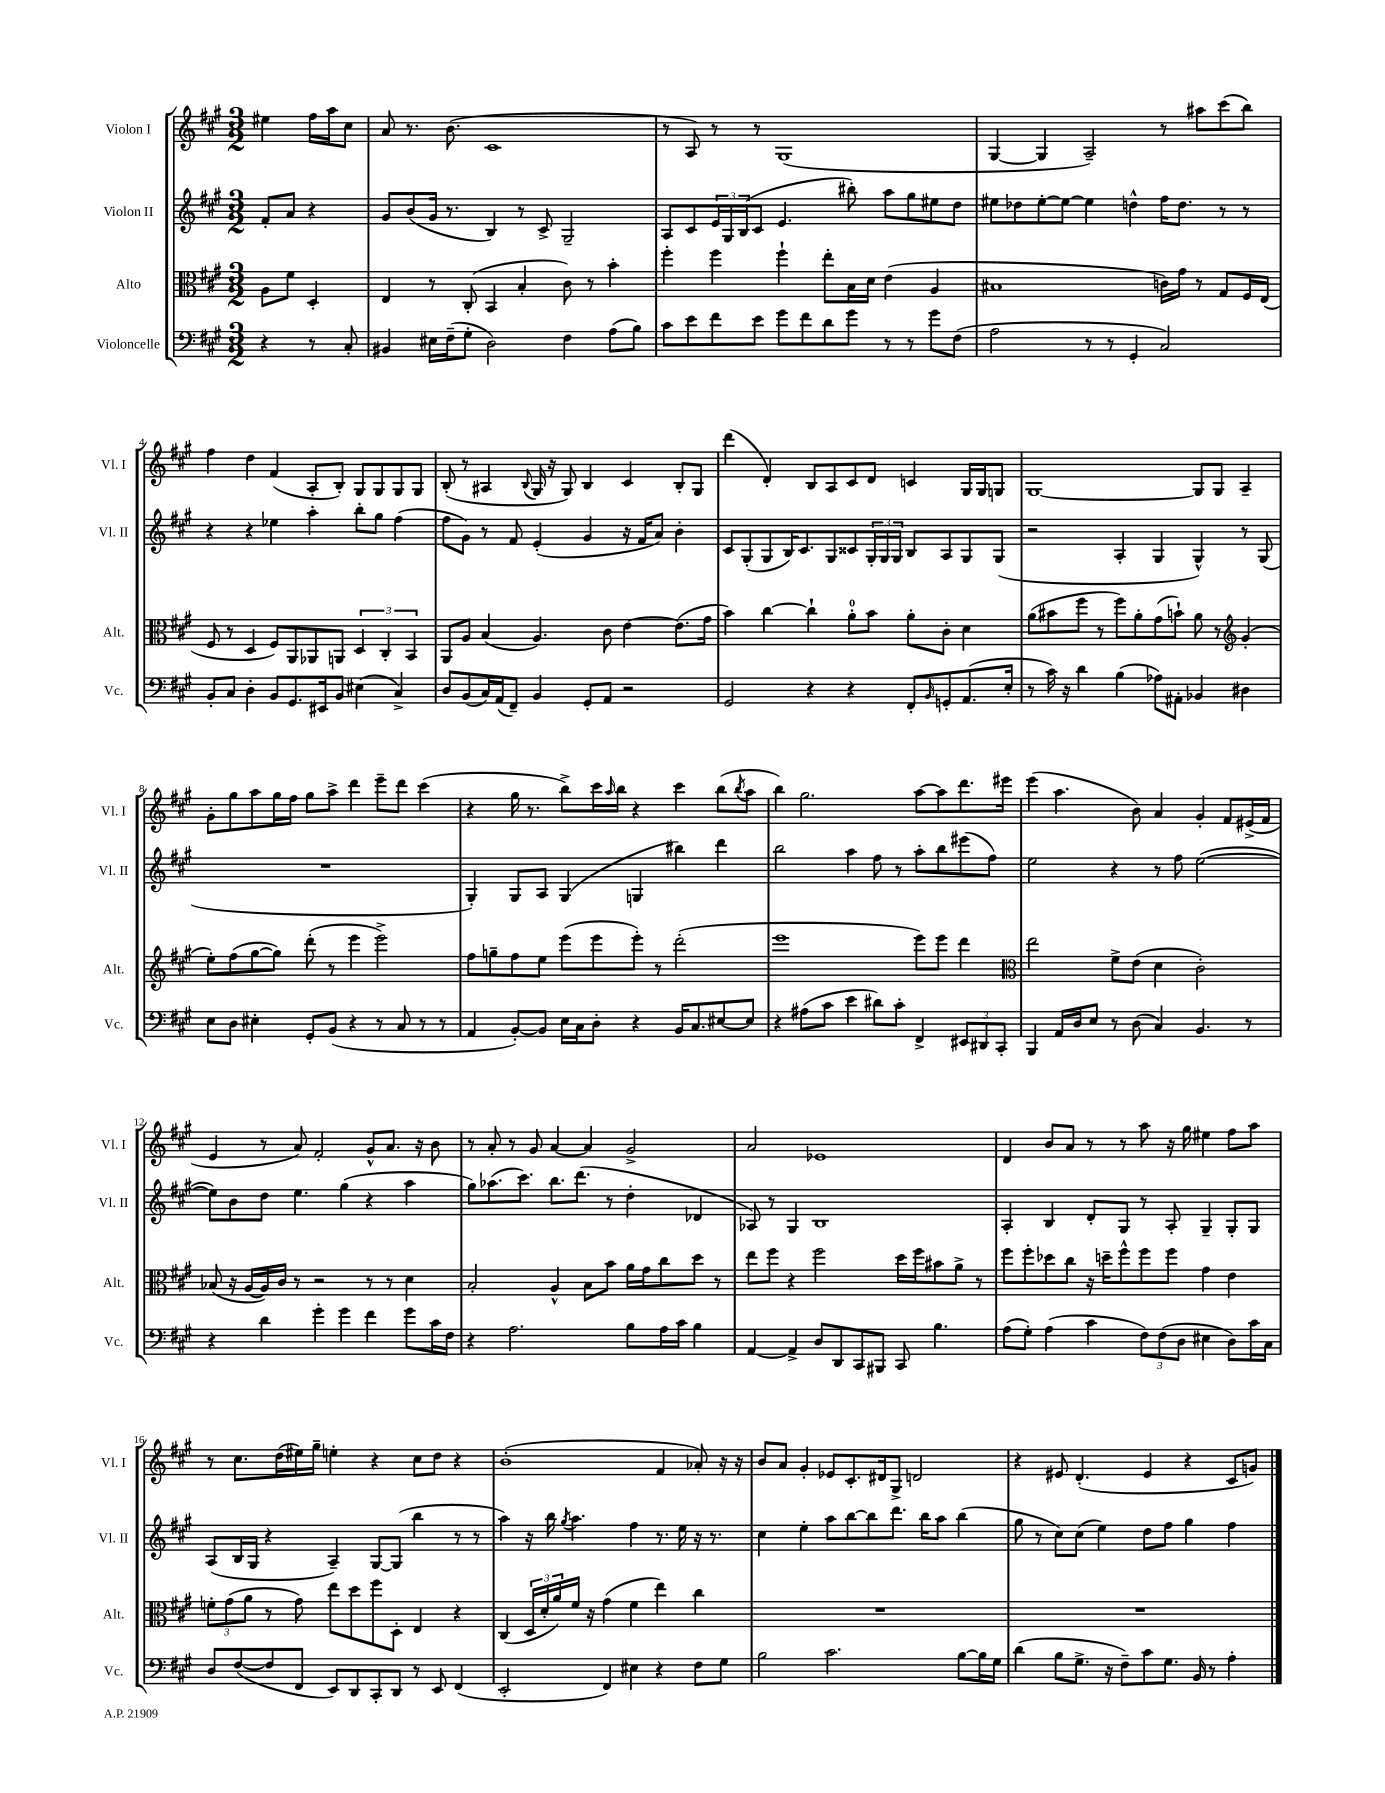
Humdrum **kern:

**kern	**kern	**kern	**kern
*staff4	*staff3	*staff2	*staff1
*clefF4	*clefC3	*clefG2	*clefG2
*k[f#c#g#]	*k[f#c#g#]	*k[f#c#g#]	*k[f#c#g#]
*M3/2	*M3/2	*M3/2	*M3/2
4r	8A	8f#'	4ee#
.	8f#	8a	.
8r	4D'	4r	16ff#
.	.	.	16aa
8C#'	.	.	8cc#
=	=	=	=
4BB#	4E	8g#	8a
.	.	(8b	8.r
16E#	8r	16g#	.
(16F#~	.	8.r	(8.b
8G#'	(8C#'	.	.
2D)	4BB	4B)	1c#
.	4B'	8r	.
.	.	8c#^	.
4F#	8c#)	2G#~	.
.	8r	.	.
(8A	4b'	.	.
8B)	.	.	.
=	=	=	=
8c#	4ff#'	8A	8r
8e	.	8c#	8A)
8f#	4ff#	24e	8r
.	.	24G#	.
.	.	(24B	.
8e	.	8c#	8r
8g#	4ff#`	4.e	(1G#
8f#	.	.	.
8d	8ee'	.	.
8g#	16B	8bb#')	.
.	16d	.	.
8r	(4e	8aa	.
8r	.	8gg#	.
8g#	4A	8ee#	.
(8F#	.	8dd	.
=	=	=	=
2A	1B#	8ee#	[4G#
.	.	8dd-	.
.	.	[8ee#'	4G#]
.	.	8ee#_	.
8r	.	4ee#]	2A~)
8r	.	.	.
4GG#'	.	4dd^^	.
2C#)	16c)	16ff#	8r
.	16g#	8.dd	.
.	8r	.	8aa#
.	8G#	8r	(8ccc#
.	16F#	8r	8bb)
.	(16E	.	.
=	=	=	=
8BB'	8F#	4r	4ff#
8C#	8r	.	.
4D'	4D	4r	4dd
8BB	8F#)	4ee-	(4f#
8.GG#	8AA	.	.
.	8AA-	4aa'	8A'
16EE#	.	.	.
8BB	8AA	.	8B')
(4E#	6D	8bb'	8G#
.	.	8gg#	8G#
.	6C#'	.	.
4C#^)	.	(4ff#	8G#
.	6BB	.	.
.	.	.	8G#
=	=	=	=
8D	8AA	8ff#	(8B'
(8BB	8A	8g#)	8r
16C#)	(4B	8r	4A#
(16AA	.	.	.
8FF#~)	.	8f#	.
.	.	.	8qqB
4BB	4.A)	(4e'	16G#
.	.	.	16r
.	.	.	8G#)
8GG#'	.	4g#	4B
8AA	8c#	.	.
2r	[4e	16r	4c#
.	.	16f#	.
.	.	8a)	.
.	(8.e]	4b'	8B'
.	.	.	8G#
.	16g#	.	.
=	=	=	=
2GG#	4b)	8c#	(4ddd
.	.	(8G#'	.
.	[4cc#	8G#	4d')
.	.	16B)	.
.	.	8.c#	.
4r	4cc#`]	.	8B
.	.	8G#	8A
4r	8a'	8c##	8c#
.	8b	24G#'	8d
.	.	24G#	.
.	.	24G#	.
8FF#'	8a'	8B	4c
16qqBB	.	.	.
8GG'	8c#'	8A	.
(8.AA	4d	8G#	16G#
.	.	.	16G#
.	.	(8G#	8G
16E'	.	.	.
=	=	=	=
8r	(8a	2r	[1G#
16c#)	8b#	.	.
16r	.	.	.
4d	8ff#	.	.
.	8r	.	.
(4B	8ff#)	4A'	.
.	8a'	.	.
8A-)	(8g#	4G#	.
8AA#'	8b`)	.	.
4BB-	8a	4G#^^)	8G#]
.	8r	.	8G#
*	*clefG2	*	*
4D#	(4g#'	8r	4A~
.	.	(8G#	.
=	=	=	=
8E	8ee')	1.r	8g#'
8D	(8ff#	.	8gg#
4E#'	[8gg#	.	8aa
.	8gg#])	.	16gg#
.	.	.	16ff#
8GG#'	(8ddd'	.	8gg#
(8BB	8r	.	8aa^
4r	4eee	.	4ddd
8r	2eee^)	.	8eee~
8C#	.	.	8ddd
8r	.	.	(4ccc#
8r	.	.	.
=	=	=	=
4AA	8ff#	4G#')	4r
.	8gg~	.	.
[8BB')	8ff#	8G#	16gg#
.	.	.	8.r
8BB]	8ee	8A	.
16E	(8eee	(4G#	8bb^)
16C#	.	.	.
8D'	8eee	.	16ccc#
.	.	.	16qqaa
.	.	.	16bb
4r	8eee')	4G	4r
.	8r	.	.
16BB	(2ddd'	4bb#)	4ccc#
8.C#	.	.	.
[8E#	.	4ddd	(8bb
.	.	.	8qbb
8E#]	.	.	8aa
=	=	=	=
4r	1eee	2bb	4bb)
(8A#	.	.	2.gg#
8c#	.	.	.
4e	.	4aa	.
8d#)	.	8ff#	.
8c#'	.	8r	.
4FF#^	8eee)	8aa'	[8aa
.	8eee	8bb	8aa]
12EE#	4ddd	(8eee#	8.ddd
12DD#	.	.	.
.	.	8ff#)	.
12CC#'	.	.	.
.	.	.	16eee#
=	=	=	=
*	*clefC3	*	*
4BBB	2ee	2ee	(4eee
16AA	.	.	4.aa
16D	.	.	.
8E	.	.	.
8r	8f#^	4r	.
(8D	(8e	.	8b)
4C#)	4d	8r	4a
.	.	8ff#	.
4.BB	2c#')	([2ee	4g#'
.	.	.	8f#
8r	.	.	(16e#^
.	.	.	16f#
=	=	=	=
4r	(8B-	8ee])	4e
.	16r	8b	.
.	[16A	.	.
4d	16A])	8dd	8r
.	16c#	.	.
.	8r	4.ee	8a)
4g#'	2r	.	2f#'
4g#	.	(4gg#	.
4f#	8r	4r	8g#^^
.	8r	.	8.a
8g#	4d	4aa	.
.	.	.	16r
16c#	.	.	8b
16F#	.	.	.
=	=	=	=
4r	2B'	8gg#)	8r
.	.	(8.aa-	8a'
2.A	.	.	8r
.	.	8.ccc#)	.
.	.	.	8g#
.	4A^^	8.bb	[4a
.	.	(8.ddd	.
.	8B	.	4a]
.	8b	8r	.
8B	16a	4dd'	2g#^
.	16g#	.	.
16A	8cc#	.	.
16c#	.	.	.
4B	8dd	4d-	.
.	8r	.	.
=	=	=	=
[4AA	8ee	8A-)	2a
.	8ff#	8r	.
4AA^]	4r	4G#	.
8D	2ff#	1B	1e-
8DD	.	.	.
8CC#	.	.	.
8BBB#	.	.	.
8CC#	16dd	.	.
.	16ff#	.	.
4.B	8b#	.	.
.	8a^	.	.
.	8r	.	.
=	=	=	=
(8A	8ff#	4A'	4d
8G#')	8ff#'	.	.
(4A	8dd-	4B	8b
.	8cc#	.	8a
4c#	16r	8d'	8r
.	16dd~	.	.
.	8ff#^^	8G#	8r
12F#)	8ff#	8r	8aa
(12F#	.	.	.
.	8ff#	8A'	16r
12D	.	.	.
.	.	.	16gg#
4E#	4g#	4G#~	4ee#
8D)	4e	8G#'	8ff#
16c#	.	8G#	8aa
16C#	.	.	.
=	=	=	=
8D	12f'	(8A	8r
.	(12g#	.	.
([8F#	.	16B	8.cc#
.	12a	.	.
.	.	16G#	.
8F#]	8r	4r	.
.	.	.	(16dd
8FF#	8g#)	.	16ee#)
.	.	.	16gg#~
8EE)	8ee	4A~)	4ee'
8DD	8dd	.	.
8CC#'	8ff#	[8G#	4r
8DD	8D'	(8G#]	.
8r	4E	4bb	8cc#
8EE	.	.	8dd
(4FF#	4r	8r	4r
.	.	8r	.
=	=	=	=
2EE'	(4C#	4aa)	(1b'
.	24D	16r	.
.	24d'	.	.
.	.	16bb	.
.	24a)	.	.
.	.	8qgg#	.
.	16f#	4.aa	.
.	16r	.	.
4FF#)	(4g#	.	.
4E#	4f#	4ff#	.
4r	4ee)	8.r	4f#
.	.	16ee	.
8F#	4cc#	16r	8a-')
.	.	8.r	.
8G#	.	.	16r
.	.	.	16r
=	=	=	=
2B	1.r	4cc#	8b
.	.	.	8a
.	.	4ee'	4g#'
2.c#	.	8aa	8e-
.	.	[8bb	8.c#'
.	.	8bb]	.
.	.	.	16d#
.	.	8.ddd	8G#^
.	.	.	2d
.	.	16bb	.
.	.	8aa	.
[8B	.	(4bb	.
16B]	.	.	.
16G#	.	.	.
=	=	=	=
(4d	1.r	8gg#	4r
.	.	8r	.
8B	.	8cc#)	8e#
8.G#^	.	(8cc#	(4.d'
.	.	4ee)	.
16r	.	.	.
8F#~)	.	.	.
8c#	.	8dd	4e#
8.G#	.	8ff#	.
.	.	4gg#	4r
16BB	.	.	.
8r	.	.	.
4A'	.	4ff#	8c#
.	.	.	8g)
==	==	==	==
*-	*-	*-	*-
